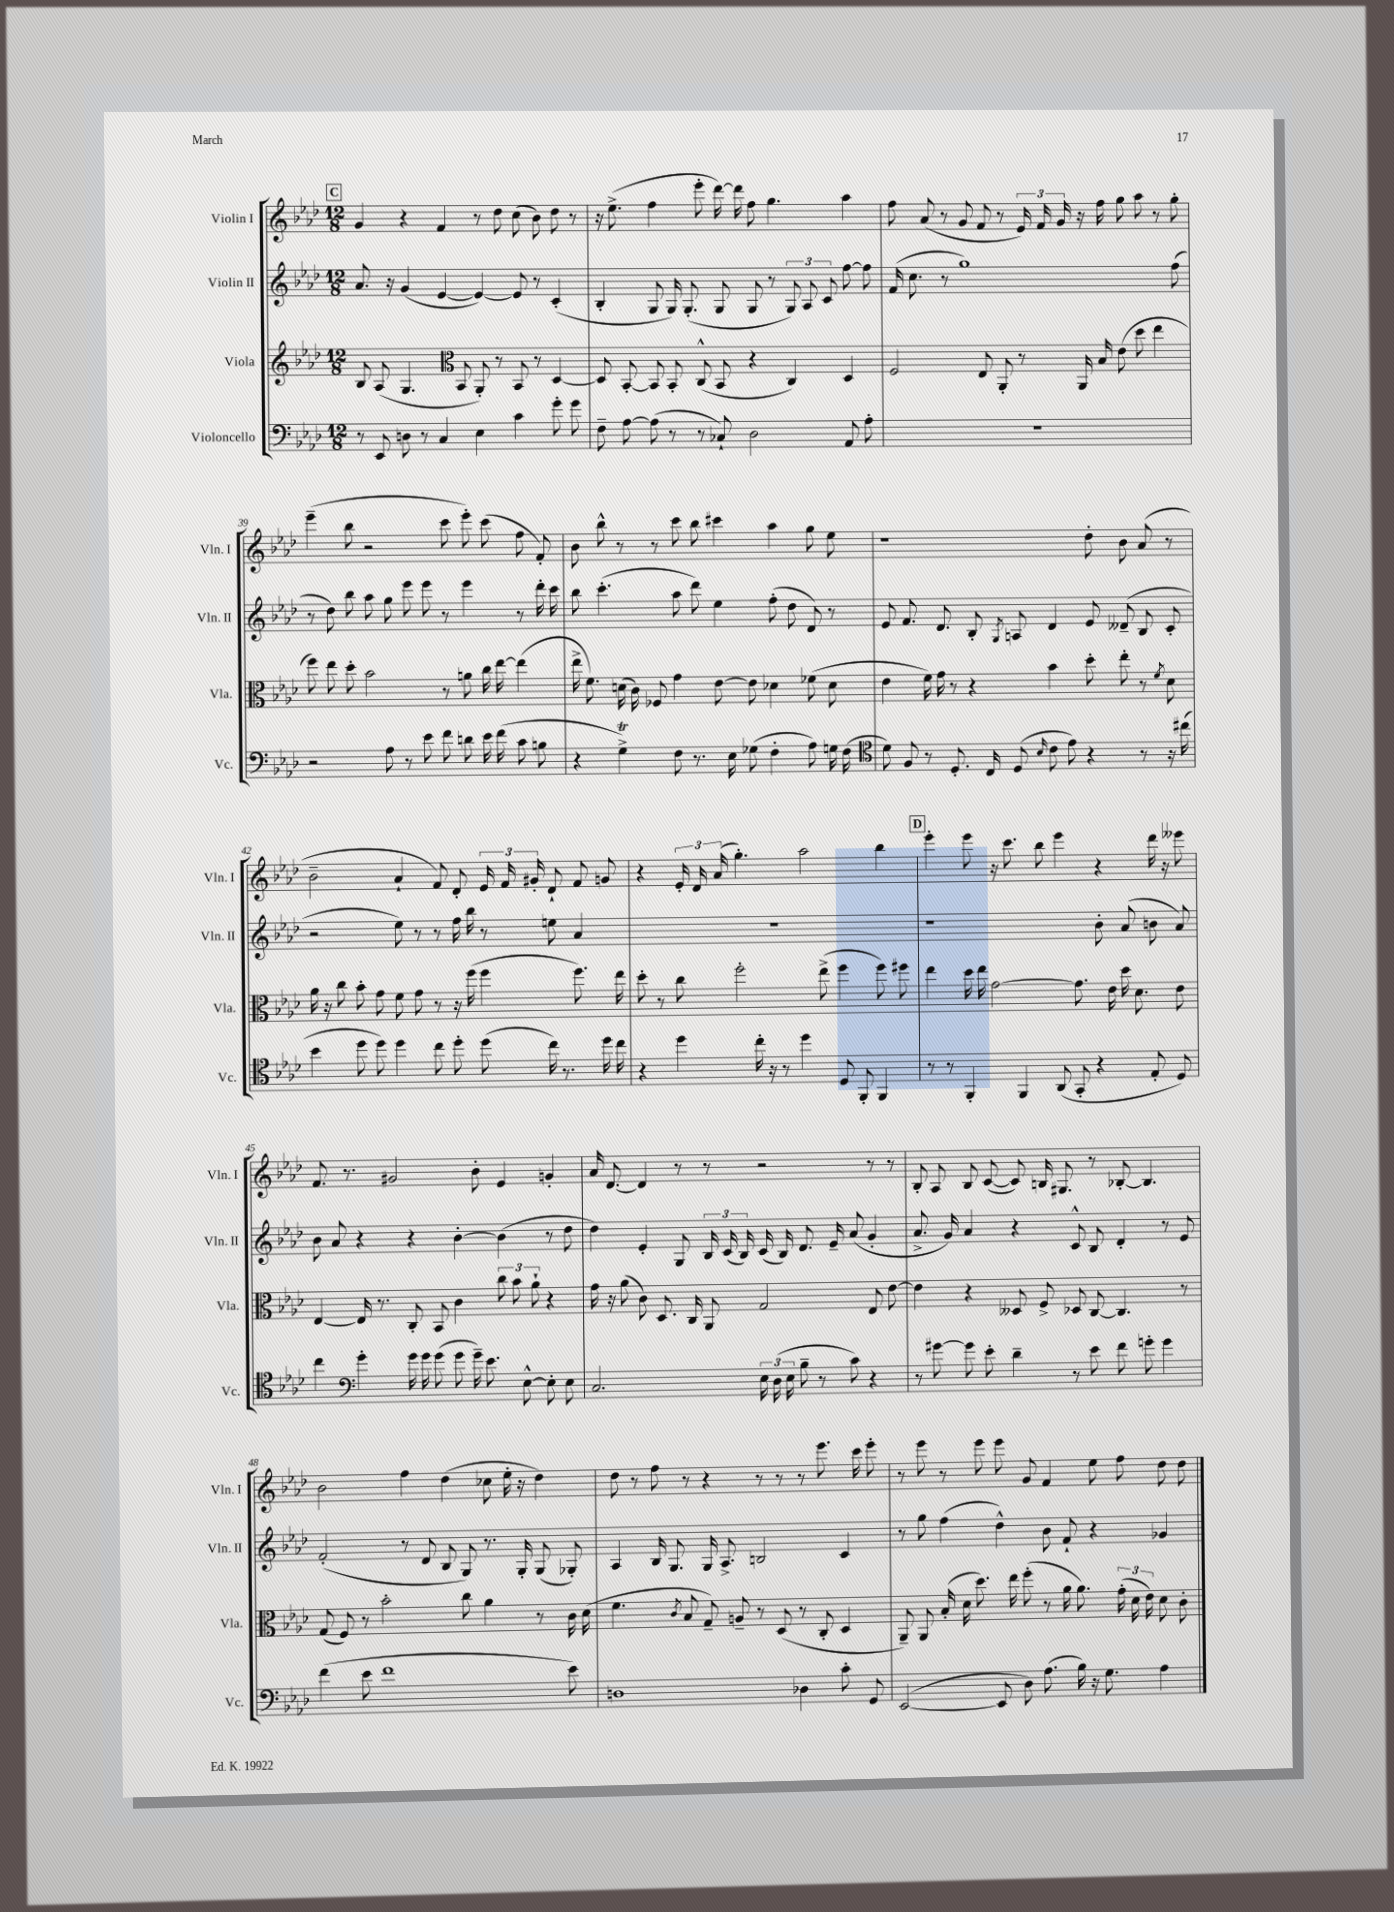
<<
\new StaffGroup <<
\new Staff = "s0" \with { instrumentName = "Violin I" shortInstrumentName = "Vln. I" } {
    \clef treble \key aes \major \numericTimeSignature \time 12/8
    \autoBeamOff \mark \markup { \box "C" } g'4 r4 f'4 r8 des''8 c''8( bes'8) des''8 r8 |
    r16 ees''8.->( f''4 ees'''8-. des'''16~) des'''16 f''8 g''4. aes''4 |
    f''8 aes'8( r8 g'8 f'8 r8 \tuplet 3/2 { ees'16) f'16 g'16 } r16 f''16 g''8 aes''8 r8 g''8-. |
    ees'''4--( bes''8 r2 c'''8 ees'''8-.) c'''8( f''8 f'8-.) |
    bes'8 bes''8-^ r8 r8 c'''8 bes''8 cis'''4 aes''4 g''8 ees''8 |
    r1 des''8-. bes'8 aes'8( r8 |
    bes'2-- aes'4-! f'8) des'8-. \tuplet 3/2 { ees'16 f'16 gis'16-. } des'8-! f'8 g'8 |
    r4 \tuplet 3/2 { ees'16-. des'16 aes'16( } g''4.-.) aes''2 bes''4 |
    \mark \markup { \box "D" } ees'''4-. ees'''8 r16 c'''8. bes''8 ees'''4 r4 des'''16 r16 eeses'''8 |
    f'8. r8. gis'2 bes'8-. ees'4 g'4-. |
    aes'16 des'8.~ des'4 r8 r8 r2 r8 r8 |
    bes8-. aes8 bes8 c'8~( c'8) b16 gis8. r8 bes8~-. bes4. |
    bes'2 f''4 des''4( ces''8 ees''16-. r16 des''4) |
    des''8 r8 f''8 r8 r4 r8 r8 r8 ees'''8. c'''16 ees'''8-. |
    r8 ees'''8 r8 ees'''8 ees'''8 g'8 f'4 ees''8 f''8 des''8 des''8 \bar "|." |
}
\new Staff = "s1" \with { instrumentName = "Violin II" shortInstrumentName = "Vln. II" } {
    \clef treble \key aes \major \numericTimeSignature \time 12/8
    \autoBeamOff \mark \markup { \box "C" } aes'8. r16 g'4( ees'4~ ees'4~) ees'8 r8 c'4-.( |
    bes4-. g8 g16) g8.-.( g8 g8 r8 \tuplet 3/2 { g8) aes8 c'8 } f''8~ f''8 |
    f'16( c''8. r8 g''1) f''8( |
    r8 des''8) bes''8 aes''8 g''8 ees'''8 ees'''8 r8 ees'''4 r8 des'''16-. c'''16 |
    bes''8 c'''4.-.( aes''8 des'''8) ees''4 f''8-.( des''8 des'8) r8 |
    ees'8 f'8. des'8. bes8-. \acciaccatura { g8 } a8 des'4 ees'8 deses'8--( bes8 c'8-. |
    r2 ees''8) r8 r8 f''16 bes''16 r8 e''8 aes'4 |
    R1. |
    \mark \markup { \box "D" } r1 bes'8-. aes'8( b'8 aes'8) |
    bes'8 aes'8 r4 r4 bes'4~-. bes'4( r8 des''8 |
    des''4) ees'4-. g8 \tuplet 3/2 { bes16 c'16( bes16) } c'16( bes16) des'8. ees'16-- aes'8( g'4-. |
    aes'8.-> g'16) aes'4 r4 c'8-^ bes8 des'4-. r8 ees'8 |
    f'2-.( r8 des'8 bes8 g8) r8. g16-. g8( ges8-.) |
    aes4 bes16 g8. g16 aes8.-> b2 c'4 |
    r8 g''8 f''4( des''4-^) bes'8 f'8-! r4 ges'4 \bar "|." |
}
\new Staff = "s2" \with { instrumentName = "Viola" shortInstrumentName = "Vla." } {
    \clef treble \key aes \major \numericTimeSignature \time 12/8
    \autoBeamOff \mark \markup { \box "C" } bes8 aes8( g4. \clef alto bes,8 aes,8-.) r8 bes,8 r8 des4~ |
    des8 bes,8~-. bes,8 bes,8-. c8-^( bes,8 r4 c4) des4 |
    f2 ees8 aes,8-. r8 aes,16 bes16 ees'8( des''8 ees''4 |
    f''8) ees''8 des''8-. bes'2 r8 a'8 c''16 ees''16~ ees''4( |
    ees''16-> f'8.) d'16( c'16) fes8 g'4 ees'8~ ees'8 des'4 fes'8( des'8 |
    ees'4 f'16) g'16 r8 r4 bes'4 des''8-. ees''8-. r8 \acciaccatura { f'8 } des'8 |
    aes'16 r16 c''8 bes'8-. g'8 f'8 g'8 r8 r16 f''16( f''4 f''8.) ees''16 |
    des''8-. r8 c''8 f''2-. ees''8->( f''4 f''8) fis''8 |
    \mark \markup { \box "D" } ees''4 des''16 ees''16 g'2~ g'8. ees'16 des''16 des'8. ees'8 |
    ees4~ ees16 r8. c8-. bes,8 c'4 \tuplet 3/2 { c''8 bes'8 aes'8-! } r4 |
    g'16 r16 aes'8( c'8) des8. c16 aes,8 g2 ees8 ees'8~ |
    ees'4 r4 deses8 f8-> des8 c8~ c4. r8 |
    g8( f8) r8 bes'2-. c''8 aes'4 r8 c'16 des'16( |
    f'4. \acciaccatura { c'8 } bes8 g8--) a8-- r8 des8( r8 c8-. des4 |
    aes,8--) aes,8 bes16-.( des'16 des''8.) ees''16 f''8-.( r8 aes'16 aes'8.) \tuplet 3/2 { g'16-.( des'16 ees'16) } des'8 c'8-. \bar "|." |
}
\new Staff = "s3" \with { instrumentName = "Violoncello" shortInstrumentName = "Vc." } {
    \clef bass \key aes \major \numericTimeSignature \time 12/8
    \autoBeamOff \mark \markup { \box "C" } r8 ees,8 d8 r8 c4 ees4 c'4 g'8-. g'8 |
    f8-- aes8~ aes8( r8 r8 ces8-!) des2 aes,8 aes8-. |
    R1. |
    r2 aes8 r8 ees'8 f'8 d'8 ees'16 f'16( c'8 b8 |
    r4 g4->\trill) f8 r8. ees16 ges8( f4-. aes8) g16 f16( |
    \clef tenor des'8) f8 r8 des8.-. c16 des8( \grace { bes16 } c'8 ees'8) r4 r8 r16 cis''16( |
    bes'4 des''8 des''8) des''4 c''8 des''8-. des''8( c''16) r8. des''16 c''16 |
    r4 des''4 c''16-. r16 r8 des''4 des8 f,8-. f,4 |
    \mark \markup { \box "D" } r8 r8 f,4-. f,4 aes,8( g,8-. r4 ees8-. des8) |
    c''4 \clef bass g'4-. g'16 g'16 g'8( g'8 g'16--) ees'8. ees8~-^ ees8-. ees8 |
    c2. \tuplet 3/2 { ees16 des16( ees16 } bes8-- r8 c'8) r4 |
    r8 gis'8~ gis'8 ees'8-. des'4-- r8 ees'8 f'8 g'8-. g'4 |
    f'4( ees'8 f'1 ees'8) |
    d1 des4 c'8-. g,8 |
    ees,2~( ees,8 des8) aes8.( bes16) r16 g8. aes4 \bar "|." |
}
>>
>>
\layout { \context { \Score currentBarNumber = #36 } }
